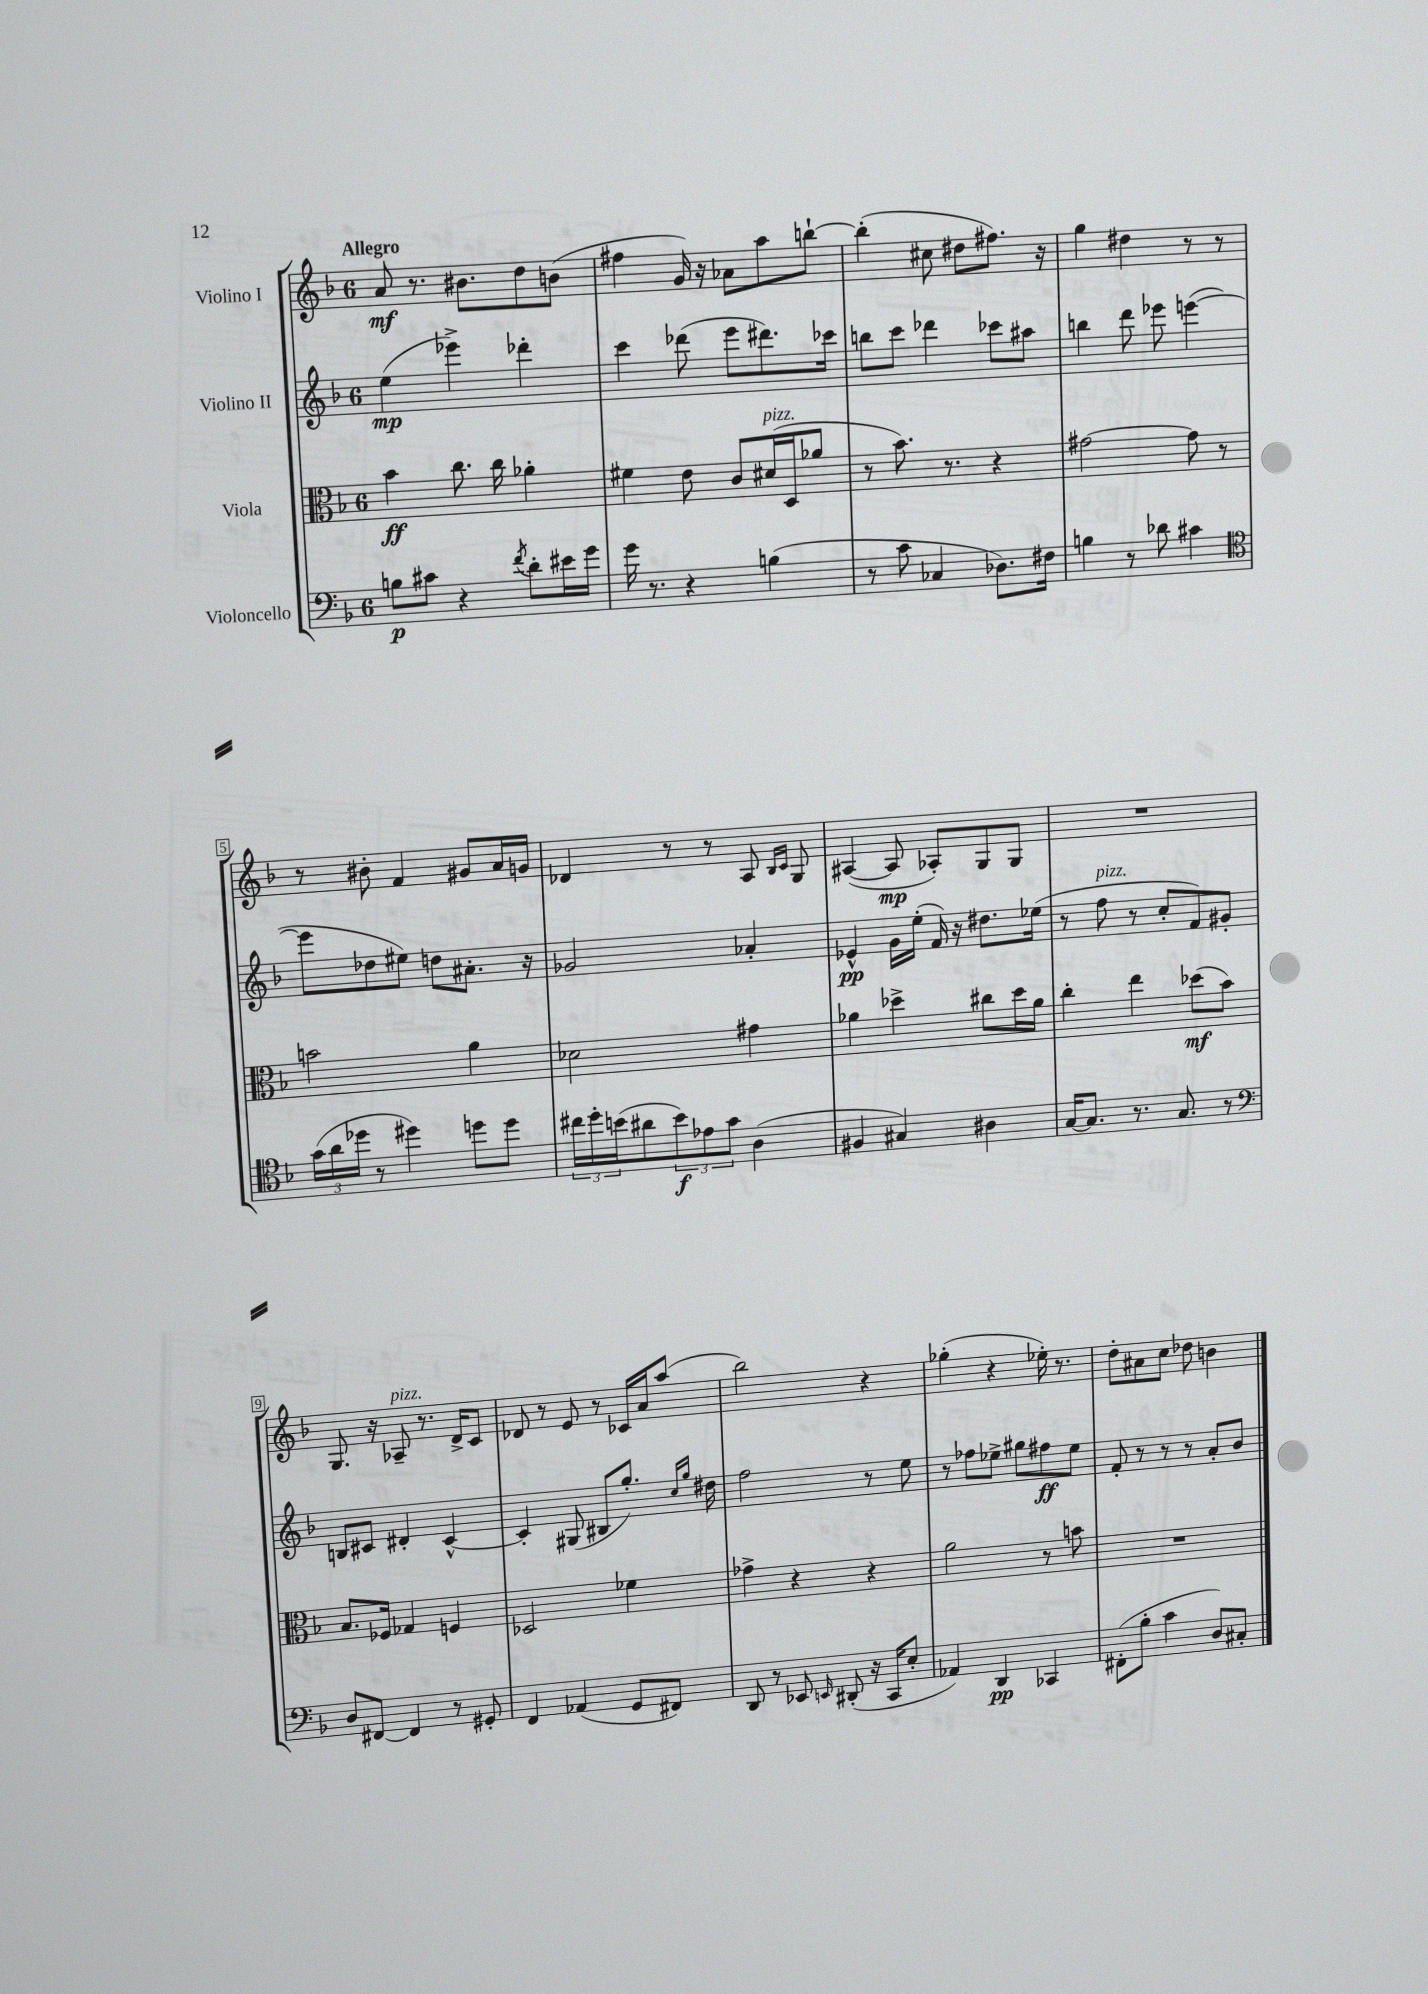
<<
\new StaffGroup <<
\new Staff = "s0" \with { instrumentName = "Violino I" } {
    \clef treble \key f \major \once \override Staff.TimeSignature.style = #'single-digit \time 6/8 \tempo "Allegro"
    a'8\mf r8. bis'8. d''8 b'8( |
    fis''4 g'16) r16 aes'8 a''8 b''8~-! |
    b''4-.( cis''8 dis''8 fis''8.) r16 |
    g''4 dis''4 r8 r8 |
    r8 bis'8-. f'4 gis'8 a'16 g'16 |
    des'4 r8 r8 a8 \grace { bes16 c'16 } g8 |
    ais4~( ais8\mp aes8-.) g8 g8 |
    R2. |
    g8. r16 aes8--^\markup { \italic "pizz." } r8. d'16-> c'8 |
    des'8 r8 e'8 r8 ces'16 a'16 a''8( |
    bes''2) r4 |
    ges''4-.( r4 ees''16-.) r8. |
    d''8-. ais'8 c''8 des''8 b'4 \bar "|." |
}
\new Staff = "s1" \with { instrumentName = "Violino II" } {
    \clef treble \key f \major \once \override Staff.TimeSignature.style = #'single-digit \time 6/8
    e''4\mp( ees'''4->) des'''4-. |
    c'''4 des'''8( e'''8 dis'''8.) ces'''16 |
    b''8 c'''8 des'''4 ces'''8 ais''8 |
    b''4 d'''8 ees'''8 e'''4~( |
    e'''8 des''8 eis''8) d''8 ais'8.-. r16 |
    ges'2 aes'4-. |
    ees'4-^\pp g'16 e''16-.( f'16) r16 dis''8. ees''16( |
    r8 f''8^\markup { \italic "pizz." } r8 c''8-. f'8) gis'8-. |
    b8 cis'8 dis'4-. cis'4~-^ |
    cis'4-. gis8( bis8 g''8.-.) \grace { c''16 g''16 } dis''16 |
    f''2 r8 e''8 |
    r8 fes''8 ees''8-> gis''8 fis''8\ff ees''8 |
    f'8-. r8 r8 r8 a'8-. bes'8 \bar "|." |
}
\new Staff = "s2" \with { instrumentName = "Viola" } {
    \clef alto \key f \major \once \override Staff.TimeSignature.style = #'single-digit \time 6/8
    bes'4\ff c''8. c''16 aes'4-. |
    fis'4 e'8 c'8 dis'16^\markup { \italic "pizz." }( d16 aes'8 |
    r8 bes'8.) r8. r4 |
    gis'2~ gis'8 r8 |
    b'2 a'4 |
    des'2 gis'4 |
    aes'4 des''4-> cis''8 des''16 aes'16 |
    c''4-. e''4 des''8\mf( bes'8) |
    bes8. fes16 ges4 f4 |
    des2 fes'4 |
    ges'4-> r4 r4 |
    a'2 r8 b'8 |
    R2. \bar "|." |
}
\new Staff = "s3" \with { instrumentName = "Violoncello" } {
    \clef bass \key f \major \once \override Staff.TimeSignature.style = #'single-digit \time 6/8
    b8\p cis'8 r4 \acciaccatura { f'8 } d'8-. eis'16 g'16 |
    g'16 r8. r4 b4( |
    r8 c'8 ces4 des8.) fis16 |
    b4 r8 des'8 cis'4 |
    \clef tenor \tuplet 3/2 { g'16( a'16 des''16 } r8 dis''4) d''8 d''8 |
    \tuplet 3/2 { cis''16 d''16-. b'16( } ais'8 \tuplet 3/2 { b'8\f) ees'8 g'8 } a4( |
    fis4 gis4) ais4 |
    g16~ g8. r8. g8. r8 |
    \clef bass d8 fis,8~ fis,4 r8 gis,8-. |
    f,4 aes,4( g,8 fis,8) |
    d,8 r8 ees,8 \grace { e,16 } dis,8-.( r16 c,16 e8-. |
    aes,4) d,4\pp ces,4 |
    fis,8-.( bes8-. c'4 d8) cis8-. \bar "|." |
}
>>
>>
\layout { \context { \Score \override BarNumber.stencil = #(make-stencil-boxer 0.1 0.3 ly:text-interface::print) } }
